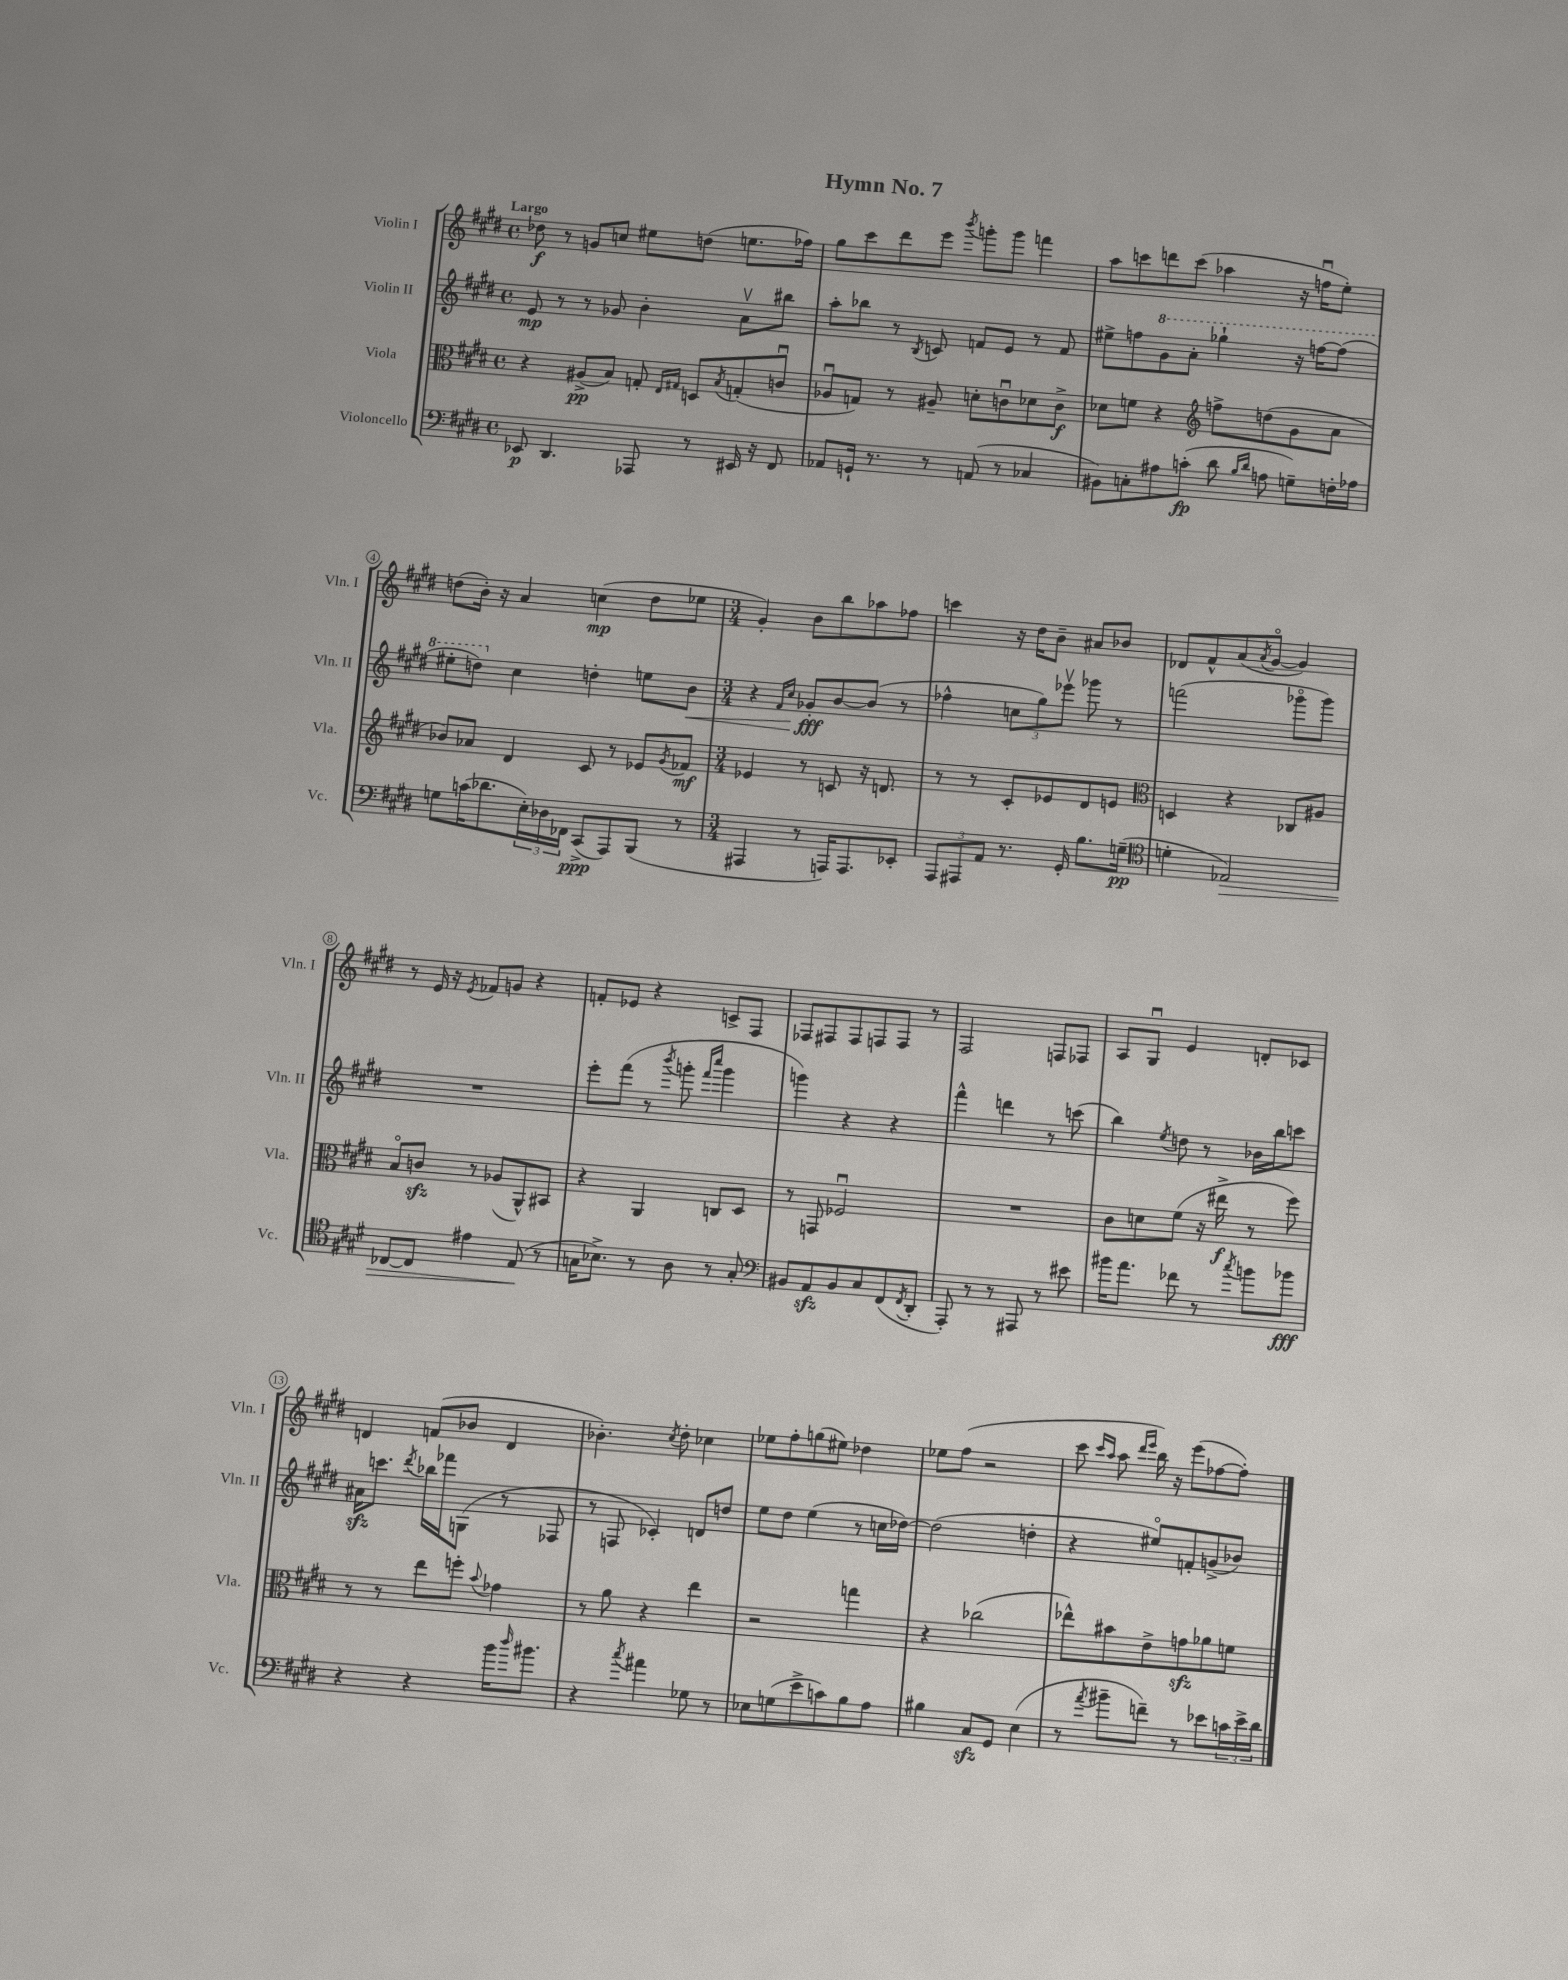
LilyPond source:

\header { title = "Hymn No. 7" }
<<
\new StaffGroup <<
\new Staff = "s0" \with { instrumentName = "Violin I" shortInstrumentName = "Vln. I" } {
    \clef treble \key e \major \defaultTimeSignature \time 4/4 \tempo "Largo"
    des''8\f r8 g'8 c''8 eis''8 d''8( e''8. fes''16) |
    gis''8 cis'''8 dis'''8 e'''8 \acciaccatura { b'''8 } g'''8-. g'''8 f'''4 |
    a''8 c'''8 d'''8 c'''8( aes''4 r16 f''16\downbow e''8-.) |
    d''8( b'16-.) r16 a'4 c''4\mp( d''8 ees''8 |
    \numericTimeSignature \time 3/4 gis'4-.) b'8 b''8 aes''8 fes''8 |
    c'''4 r16 dis''16 b'8-- ais'8 bes'8 |
    des'8 fis'8-^ a'8( \acciaccatura { a'8 } gis'8~\flageolet gis'4) |
    r8 e'16 r16 \acciaccatura { e'8 } fes'8 g'8 r4 |
    f'8-. ees'8 r4 c'8-> fis8 |
    fes8 fis8 fis8 f8 f8 r8 |
    fis2 f8 fes8 |
    a8 gis8\downbow e'4 d'8-. ces'8 |
    d'4 f'8( bes'8 d'4 |
    bes'4.-.) \acciaccatura { cis''8 } dis''8-. ces''4 |
    ees''8 fis''8-. g''8( eis''8) des''4 |
    ees''8 fis''8( r2 |
    cis'''8 \grace { cis'''16 a''16 } a''8 \grace { dis'''16 e'''16 } b''16) r16 e'''8( fes''8~ fes''8-.) \bar "|." |
}
\new Staff = "s1" \with { instrumentName = "Violin II" shortInstrumentName = "Vln. II" } {
    \clef treble \key e \major \defaultTimeSignature \time 4/4
    e'8\mp r8 r8 ges'8 b'4-. a'8\upbow bis''8 |
    a''8-. bes''8 r8 \acciaccatura { b8 } c'8 f'8 e'8 r8 f'8 |
    eis''8-> f''8 \ottava #1 gis''8 a''8-. ges'''4-! r16 f'''16~ f'''8( |
    eis'''8-. d'''8) \ottava #0 cis''4 d''4-. e''!8 b'8\< |
    \numericTimeSignature \time 3/4 r4 \grace { fis'16 cis''16 } ges'8-.\fff\! b'8~ b'8( r8 |
    fes''4-^ \tuplet 3/2 { c''8 gis''8) ees'''8\upbow } ges'''8 r8 |
    f'''2( ges'''8\flageolet ges'''8) |
    R2. |
    e'''8-. fis'''8( r8 \acciaccatura { b'''8 } g'''8-. \grace { fis'''16 cis''''16 } g'''4 |
    g'''4) r4 r4 |
    fis'''4-^ d'''4 r8 c'''8( |
    b''4) \acciaccatura { e''8 } d''8 r8 bes'16 b''16 c'''8 |
    ais'16\sfz c'''8. \acciaccatura { dis'''8 } bes''16 fes'''16 g8( r8 fes8 |
    r8 f8 ces'4-.) d'8 d''8 |
    e''8 dis''8 e''4( r8 c''16 des''16~) |
    des''2( d''4-. |
    r4 eis''8\flageolet) f'8-. g'8->( bes'8) \bar "|." |
}
\new Staff = "s2" \with { instrumentName = "Viola" shortInstrumentName = "Vla." } {
    \clef alto \key e \major \defaultTimeSignature \time 4/4
    r4 ais8->\pp( b8) g8-. \grace { e16 gis16 } d8 \acciaccatura { b8 } g8-.( c'8\downbow |
    aes8\downbow g8) r8 ais8-- d'8-. c'8\downbow des'8 c'8->\f |
    des'8 f'8 r4 \clef treble f''8-> d''8( gis'8 a'8 |
    bes'8) aes'8 dis'4 cis'8 r8 ees'8 \acciaccatura { gis'8 } fes'8\mf |
    \numericTimeSignature \time 3/4 ees'4 r8 c'8 r16 d'8. |
    r8 r8 cis'8-. ees'8 dis'8 e'8 |
    \clef alto d4 r4 ces8 ais8 |
    b8\flageolet c'8\sfz r8 aes8( a,8-^) bis,8 |
    r4 a,4 c8 dis8 |
    r8 g,8 fes2\downbow |
    R2. |
    cis'8 d'8 fis'8( r16 eis''16->\f r8 fis''8) |
    r8 r8 e''8 f''8-. \appoggiatura { b'8 } ges'4 |
    r8 a'8 r4 e''4 |
    r2 g''4 |
    r4 ces''2( |
    ees''8-^) bis'8 e'8-> g'8\sfz aes'8 f'8 \bar "|." |
}
\new Staff = "s3" \with { instrumentName = "Violoncello" shortInstrumentName = "Vc." } {
    \clef bass \key e \major \defaultTimeSignature \time 4/4
    ees,8\p dis,4. aes,,8 r8 eis,16 r16 fis,8 |
    aes,8 g,16-! r8. r8 a,8( r8 ces4 |
    bis,8) c8-. ais8 c'8-.\fp( dis'8 \grace { b16 dis'16 } a8 g8--) f16-. aes16 |
    g8 c'16( des'8. \tuplet 3/2 { e16-.) des16 fes,16 } cis,8->\ppp( a,,8) b,,8( r8 |
    \numericTimeSignature \time 3/4 ais,,4 r8 a,,16) a,,8. ees,8-. |
    \tuplet 3/2 { a,,8 ais,,8 a,8 } r8. gis,16-. b8. g16--\pp( |
    \clef tenor d'4-. ees2\>) |
    ces8~ ces8 eis'4 e8\!( r8 |
    g16 bes8.->) r8 a8 r8 g8-. |
    \clef bass bis,8 a,8\sfz bis,8 cis8 fis,8( \acciaccatura { fis,8 } dis,8-. |
    a,,8-.) r8 r8 ais,,8 r8 eis'8 |
    bis'16 a'8. fes'8 r8 \acciaccatura { cis''8 } b'8 bes'8\fff |
    r4 r4 b'16 \grace { dis''16 } bis'8. |
    r4 \acciaccatura { cis''8 } ais'4 ges8 r8 |
    ees8 g8( e'8-> c'8) b8 a8 |
    bis4 cis8\sfz gis,8 e4( |
    r8 \acciaccatura { a'8 } bis'8-- f'8--) r8 ees'8 \tuplet 3/2 { c'16 ees'16-> dis'16 } \bar "|." |
}
>>
>>
\layout { \context { \Score \override BarNumber.stencil = #(make-stencil-circler 0.1 0.3 ly:text-interface::print) } }
